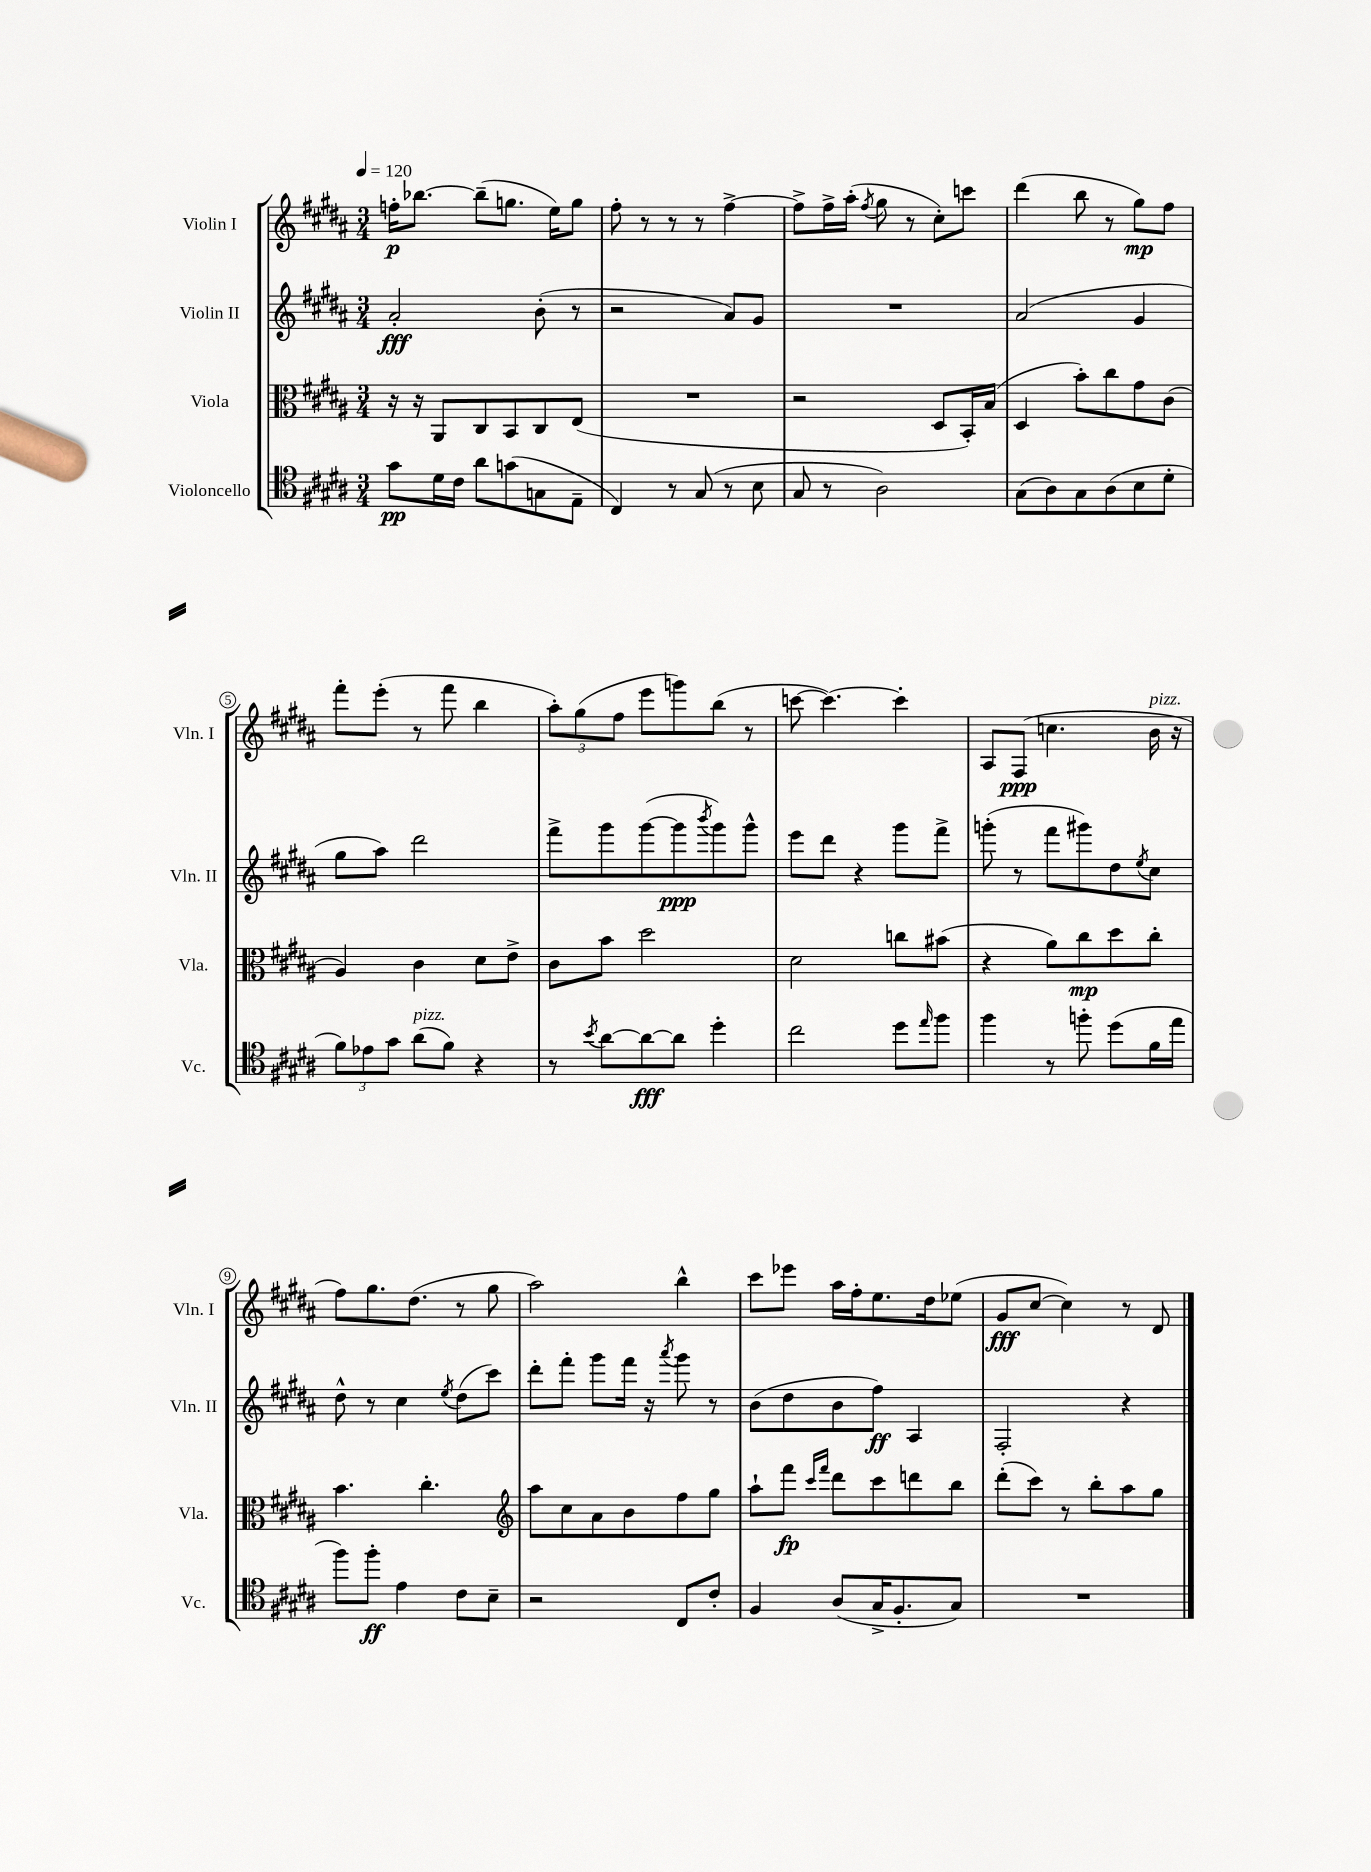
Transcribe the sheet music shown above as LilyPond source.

<<
\new StaffGroup <<
\new Staff = "s0" \with { instrumentName = "Violin I" shortInstrumentName = "Vln. I" } {
    \clef treble \key b \major \numericTimeSignature \time 3/4 \tempo 4 = 120
    f''16-.\p bes''8.~ bes''8--( g''8. e''16) g''8 |
    fis''8-. r8 r8 r8 fis''4~-> |
    fis''8-> fis''16-> ais''16-.( \acciaccatura { fis''8 } gis''8 r8 cis''8-.) c'''8 |
    dis'''4( b''8 r8 gis''8\mp) fis''8 |
    fis'''8-. e'''8-.( r8 fis'''8 b''4 |
    \tuplet 3/2 { ais''8-.) gis''8( fis''8 } e'''8 g'''8) b''8( r8 |
    c'''8~ c'''4.~) c'''4-. |
    ais8 fis8\ppp( c''4. b'16^\markup { \italic "pizz." } r16 |
    fis''8) gis''8. dis''8.( r8 gis''8 |
    ais''2) b''4-^ |
    cis'''8 ees'''8 ais''16 fis''16-. e''8. dis''16 ees''8( |
    gis'8\fff cis''8~ cis''4) r8 dis'8 \bar "|." |
}
\new Staff = "s1" \with { instrumentName = "Violin II" shortInstrumentName = "Vln. II" } {
    \clef treble \key b \major \numericTimeSignature \time 3/4
    ais'2-.\fff b'8-.( r8 |
    r2 ais'8) gis'8 |
    R2. |
    ais'2( gis'4 |
    gis''8 ais''8) dis'''2 |
    fis'''8-> gis'''8 gis'''8~( gis'''8\ppp \acciaccatura { b'''8 } gis'''8) gis'''8-^ |
    e'''8 dis'''8 r4 gis'''8 fis'''8-> |
    g'''8-.( r8 fis'''8 gis'''8) dis''8 \acciaccatura { e''8 } cis''8 |
    dis''8-^ r8 cis''4 \acciaccatura { e''8 } dis''8( cis'''8) |
    dis'''8-. fis'''8-. gis'''8 fis'''16 r16 \acciaccatura { ais'''8 } gis'''8 r8 |
    b'8( dis''8 b'8 fis''8\ff) ais4 |
    fis2-. r4 \bar "|." |
}
\new Staff = "s2" \with { instrumentName = "Viola" shortInstrumentName = "Vla." } {
    \clef alto \key b \major \numericTimeSignature \time 3/4
    r16 r16 ais,8 cis8 b,8 cis8 e8( |
    R2. |
    r2 dis8 b,16-.) b16( |
    dis4 b'8-.) cis''8 gis'8 cis'8( |
    ais4) cis'4 dis'8 e'8-> |
    cis'8 b'8 dis''2 |
    dis'2 c''8 bis'8( |
    r4 ais'8) cis''8\mp dis''8 cis''8-. |
    b'4. cis''4.-. |
    \clef treble ais''8 cis''8 ais'8 b'8 fis''8 gis''8 |
    ais''8-! fis'''8\fp \grace { cis'''16 fis'''16 } dis'''8 cis'''8 d'''8 b''8 |
    dis'''8-.( cis'''8) r8 b''8-. ais''8 gis''8 \bar "|." |
}
\new Staff = "s3" \with { instrumentName = "Violoncello" shortInstrumentName = "Vc." } {
    \clef tenor \key b \major \numericTimeSignature \time 3/4
    gis'8\pp dis'16 cis'16 ais'8 g'8( g8 e8-- |
    cis4) r8 gis8( r8 b8 |
    gis8 r8 ais2) |
    gis8( ais8) gis8 ais8( b8 dis'8-. |
    \tuplet 3/2 { fis'8) ees'8 gis'8 } ais'8^\markup { \italic "pizz." }( fis'8) r4 |
    r8 \acciaccatura { b'8 } ais'8~ ais'8~\fff ais'8 dis''4-. |
    cis''2 dis''8 \grace { e''16 } fis''8 |
    fis''4 r8 f''8-. dis''8( fis'16 e''16 |
    fis''8) fis''8-.\ff e'4 cis'8 b8-- |
    r2 cis8 cis'8-. |
    fis4 ais8( gis16-> fis8.-. gis8) |
    R2. \bar "|." |
}
>>
>>
\layout { \context { \Score \override BarNumber.stencil = #(make-stencil-circler 0.1 0.3 ly:text-interface::print) } }
